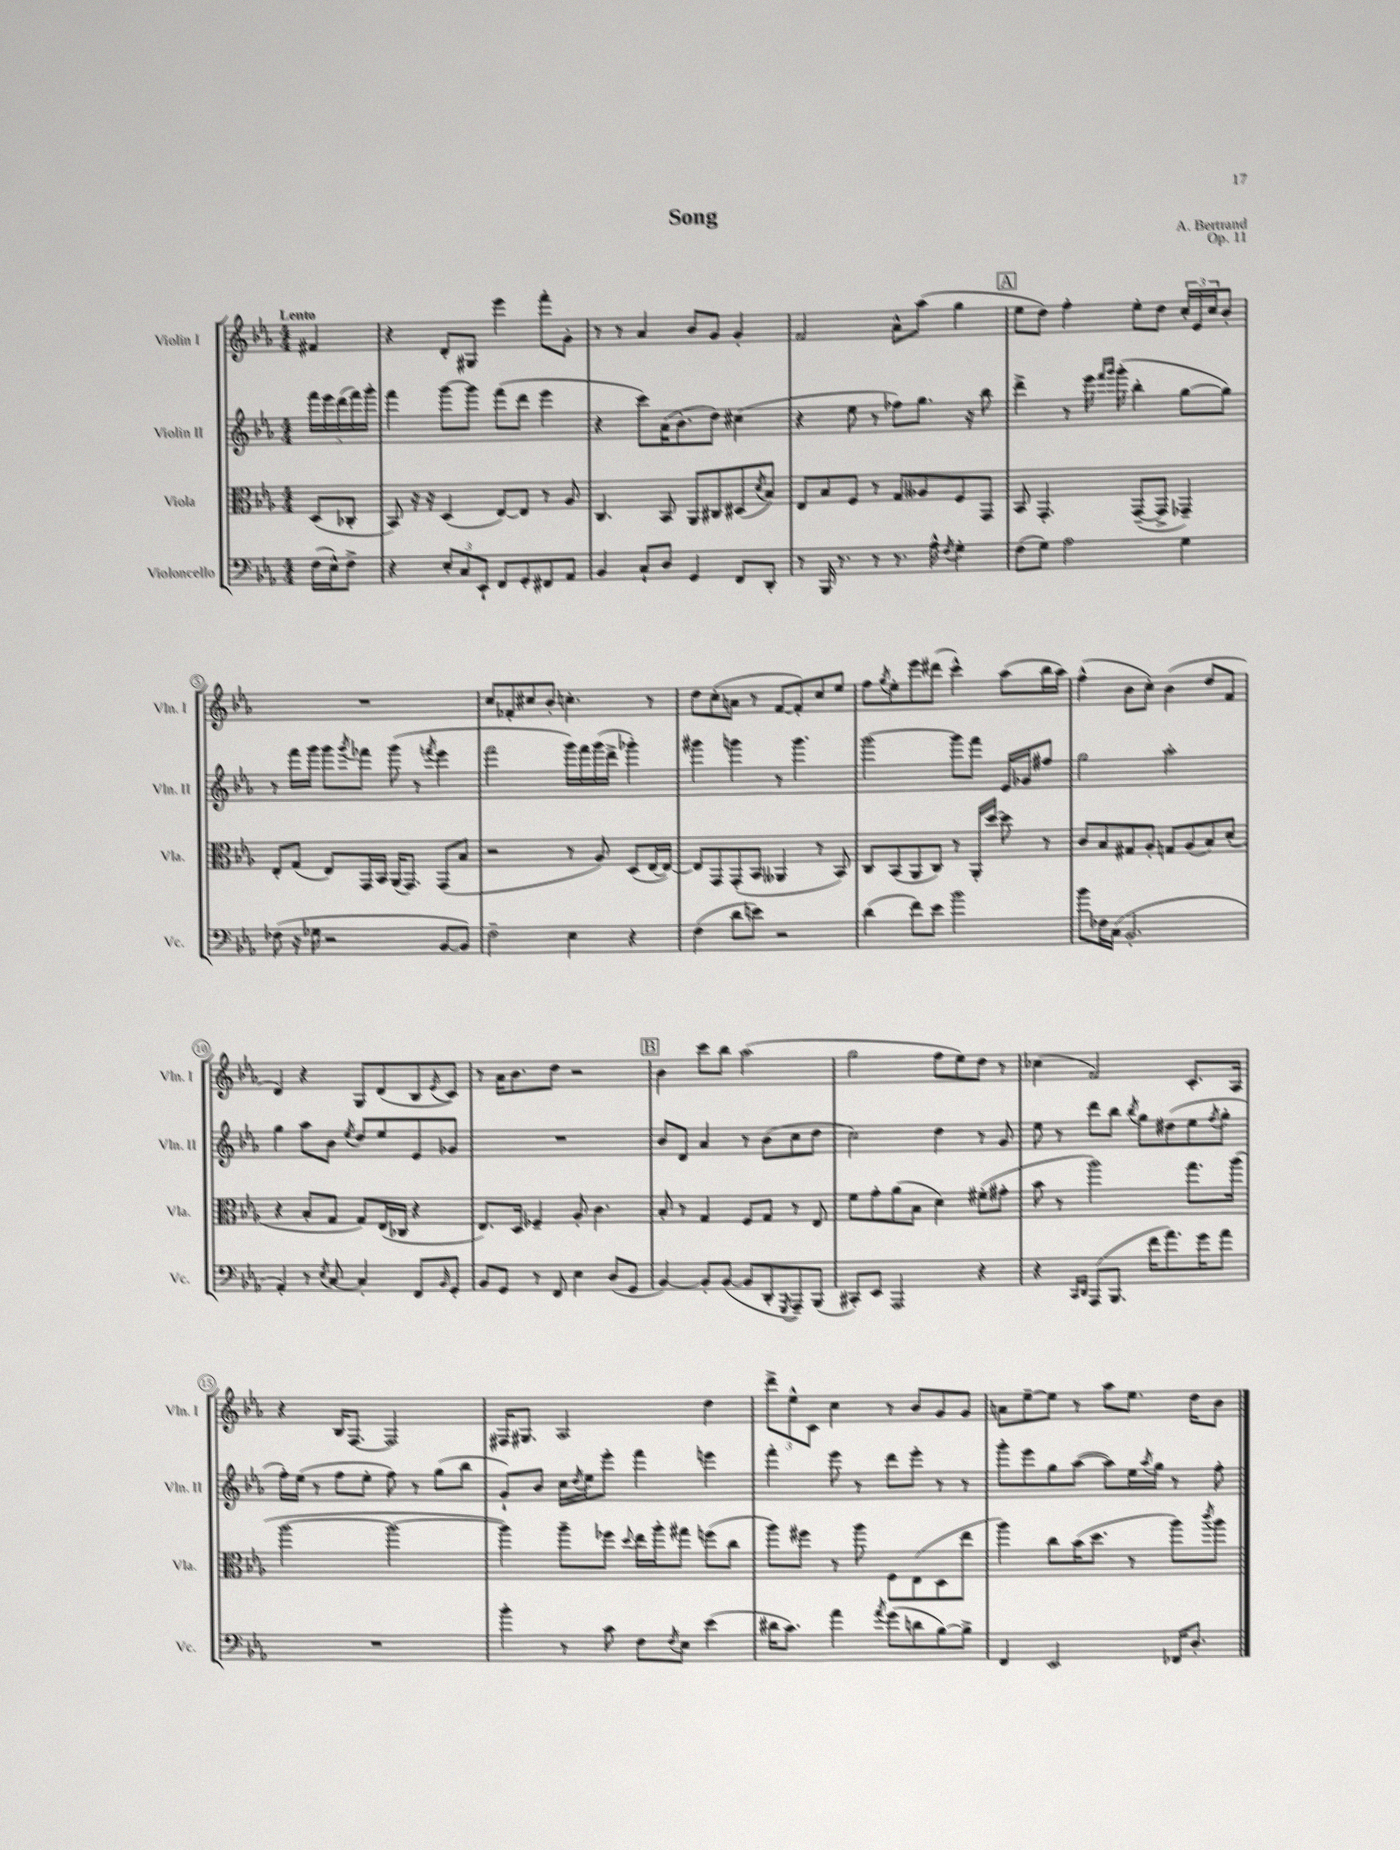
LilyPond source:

\header { title = "Song" composer = "A. Bertrand" opus = "Op. 11" }
<<
\new StaffGroup <<
\new Staff = "s0" \with { instrumentName = "Violin I" shortInstrumentName = "Vln. I" } {
    \clef treble \key ees \major \numericTimeSignature \time 4/4 \partial 4 \tempo "Lento"
    fis'4 |
    r4 d'8-. gis8 ees'''4 f'''8-. g'8-. |
    r8 r8 aes'4 bes'8 g'8 g'4-. |
    f'2 aes'8-^ aes''8( g''4 |
    \mark \markup { \box "A" } ees''8 d''8) f''4-. ees''8-. d''8 \tuplet 3/2 { c''16-. ees'16 c''16 } bes'8-. |
    R1 |
    c''8 fes'8-. cis''8 bes'8-. c''4.-. r8 |
    d''8 c''8-.( a'8 r8 f'8~ f'8-.) c''8 ees''8 |
    f''8 \acciaccatura { g''8 } ees''8-. ees'''8 dis'''8( c'''4-^) aes''8( bes''16 aes''16) |
    f''4-^( bes'8 c''8-.) bes'4( d''8 f'8 |
    d'4) r4 g8 d'8( bes8 \acciaccatura { ees'8 } c'8) |
    r8 aes'16 bes'8. d''8 r2 |
    \mark \markup { \box "B" } bes'4 c'''8 bes''8 aes''2( |
    g''2 f''8 ees''8) d''8 r8 |
    ces''4( f'2) c'8.-. aes16 |
    r4 bes16 f8.~ f2 |
    fis16 gis8. aes2 d''4 |
    \tuplet 3/2 { d'''8-> ees''8-^ c'8 } c''4 r8 bes'8 g'8 g'8 |
    a'8 ees''8~-- ees''8 r8 aes''8 ees''8. d''16 bes'8 \bar "|." |
}
\new Staff = "s1" \with { instrumentName = "Violin II" shortInstrumentName = "Vln. II" } {
    \clef treble \key ees \major \numericTimeSignature \time 4/4 \partial 4
    \tuplet 5/4 { f'''16 ees'''16 d'''16( f'''16) g'''16-. } |
    f'''4 g'''8~ g'''8 f'''8( d'''8 ees'''4 |
    r4 c'''8) aes'16( bes'8.-. d''8) cis''4( |
    r4 ees''8 r8 fes''8) g''8. r16 bes''8 |
    \mark \markup { \box "A" } d'''4-> r8 ees'''16 \grace { f'''16 g'''16 } g'''16-.( bes''4-. g''8~ g''8) |
    r8 f'''16 g'''16 g'''8 \acciaccatura { g'''8 } fes'''8 g'''8( r8 \acciaccatura { f'''8 } ees'''4 |
    f'''2 g'''16) f'''16 g'''16( d'''16-> ges'''4-.) |
    gis'''4 g'''4 r8 g'''4. |
    g'''2~ g'''8 f'''8 ees'16 ges'16 fis''8 |
    g''2 aes''2-. |
    g''4 aes''8 bes'8 \acciaccatura { ees''8 } d''8 ees''8 ees'8 ges'8 |
    R1 |
    \mark \markup { \box "B" } bes'8 d'8 aes'4 r8 bes'8( c''8 d''8 |
    c''2) d''4 r8 g'8 |
    ees''8 r8 d'''8 bes''8 \acciaccatura { bes''8 } g''8 dis''8( ees''8 \acciaccatura { f''8 } g''8-. |
    f''16-.) ees''16( r8 f''8 ees''8-. f''8) r8 g''8( bes''8 |
    g'8-!) bes'8 c''16 \acciaccatura { d''8 } ees''16 ees'''8-. f'''4 e'''4 |
    f'''4-. ees'''8 r8 d'''8 ees'''8-. r8 r8 |
    g'''8-. ees'''8 g''8 aes''8~( aes''8) ees''16 \acciaccatura { aes''8 } g''16 r8 f''8-. \bar "|." |
}
\new Staff = "s2" \with { instrumentName = "Viola" shortInstrumentName = "Vla." } {
    \clef alto \key ees \major \numericTimeSignature \time 4/4 \partial 4
    d8( ces8-. |
    bes,8) r16 r16 d4( ees8~) ees8 r8 aes8 |
    c4. bes,8 aes,8 cis8 dis8( \acciaccatura { d'8 } bes8) |
    ees8 bes8 f8 r8 g8 aeses8 f8 g,8 |
    \mark \markup { \box "A" } bes,8 g,4.-. g,8~--( g,8-> ges,4--) |
    ees8-. g8( ees8) g,16 bes,16 aes,16( g,8.) g,8( bes8 |
    r2 r8 aes8) d8( ees16~ ees16~) |
    ees8 g,8 g,8-.( bes,8 aeses,4 r8 bes,8) |
    c8 bes,8( aes,8 c8) r8 aes,16-. d''16~ d''8 r8 |
    c'8 bes8 gis8 aes8-. g8 aes8( bes8) d'8-.( |
    r4 bes8-. g8 g8) ees16( ces16 r4 |
    ees8.) d16 fes4-- aes8-. c'4. |
    \mark \markup { \box "B" } bes8-. r8 g4 f8 g8 r8 ees8 |
    f'8 g'8-. aes'8( bes8 d'4) fis'8-.( gis'8-. |
    bes'8 r8 aes''2) g''8. aes''16( |
    aes''2~ aes''2~ |
    aes''4) aes''8-- fes''8 \appoggiatura { d''8 } ees''16 aes''16-. gis''8 f''8( c''8 |
    aes''8) fis''8 r8 aes''8 f8 ees8( d8 ees''8 |
    aes''4) c''8 bes'16( d''8. r8 aes''8) \acciaccatura { c'''8 } aes''8 \bar "|." |
}
\new Staff = "s3" \with { instrumentName = "Violoncello" shortInstrumentName = "Vc." } {
    \clef bass \key ees \major \numericTimeSignature \time 4/4 \partial 4
    f16( ees16-^) f8-> |
    r4 \tuplet 3/2 { ees8-. c8 ees,8-! } f,8 g,8-. fis,8 aes,8 |
    bes,4 c8-! d8 g,4 f,8 d,8-. |
    r8 bes,,16 r8. r8 r8. aes16-^ \acciaccatura { f8 } g4-. |
    \mark \markup { \box "A" } f8( g8) aes2 g4 |
    fes8( r16 ges16 r2 bes,8~ bes,8) |
    f2-- ees4 r4 |
    f4( d'8 e'8) r2 |
    d'4( f'8) ees'8 bes'2 |
    bes'8 fes16 c16( bes,2.-. |
    aes,4-.) r8 \acciaccatura { ees8 } c8~ c4-. f,8 \grace { bes,16 } g,8-. |
    bes,8 g,8 r8 f,8 ees4 d8( g,8 |
    \mark \markup { \box "B" } bes,4~) bes,8-. bes,8~( bes,8 d,8-. \acciaccatura { g,,8 } aes,,8--) bes,,8( |
    cis,8-.) ees,8 aes,,2 r4 |
    r4 \grace { c,16 d,16 } aes,,8( bes,,8. f'16 aes'8.) g'16 aes'8 |
    R1 |
    bes'4-. r8 c'8 f8 \acciaccatura { f8 } ees8 ees'4( |
    dis'16 c'8.) aes'4 \acciaccatura { aes'8 } g'8( d'8 bes8~) bes8-> |
    f,4 ees,2 fes,16 d8.-. \bar "|." |
}
>>
>>
\layout { \context { \Score \override BarNumber.stencil = #(make-stencil-circler 0.1 0.3 ly:text-interface::print) } }
